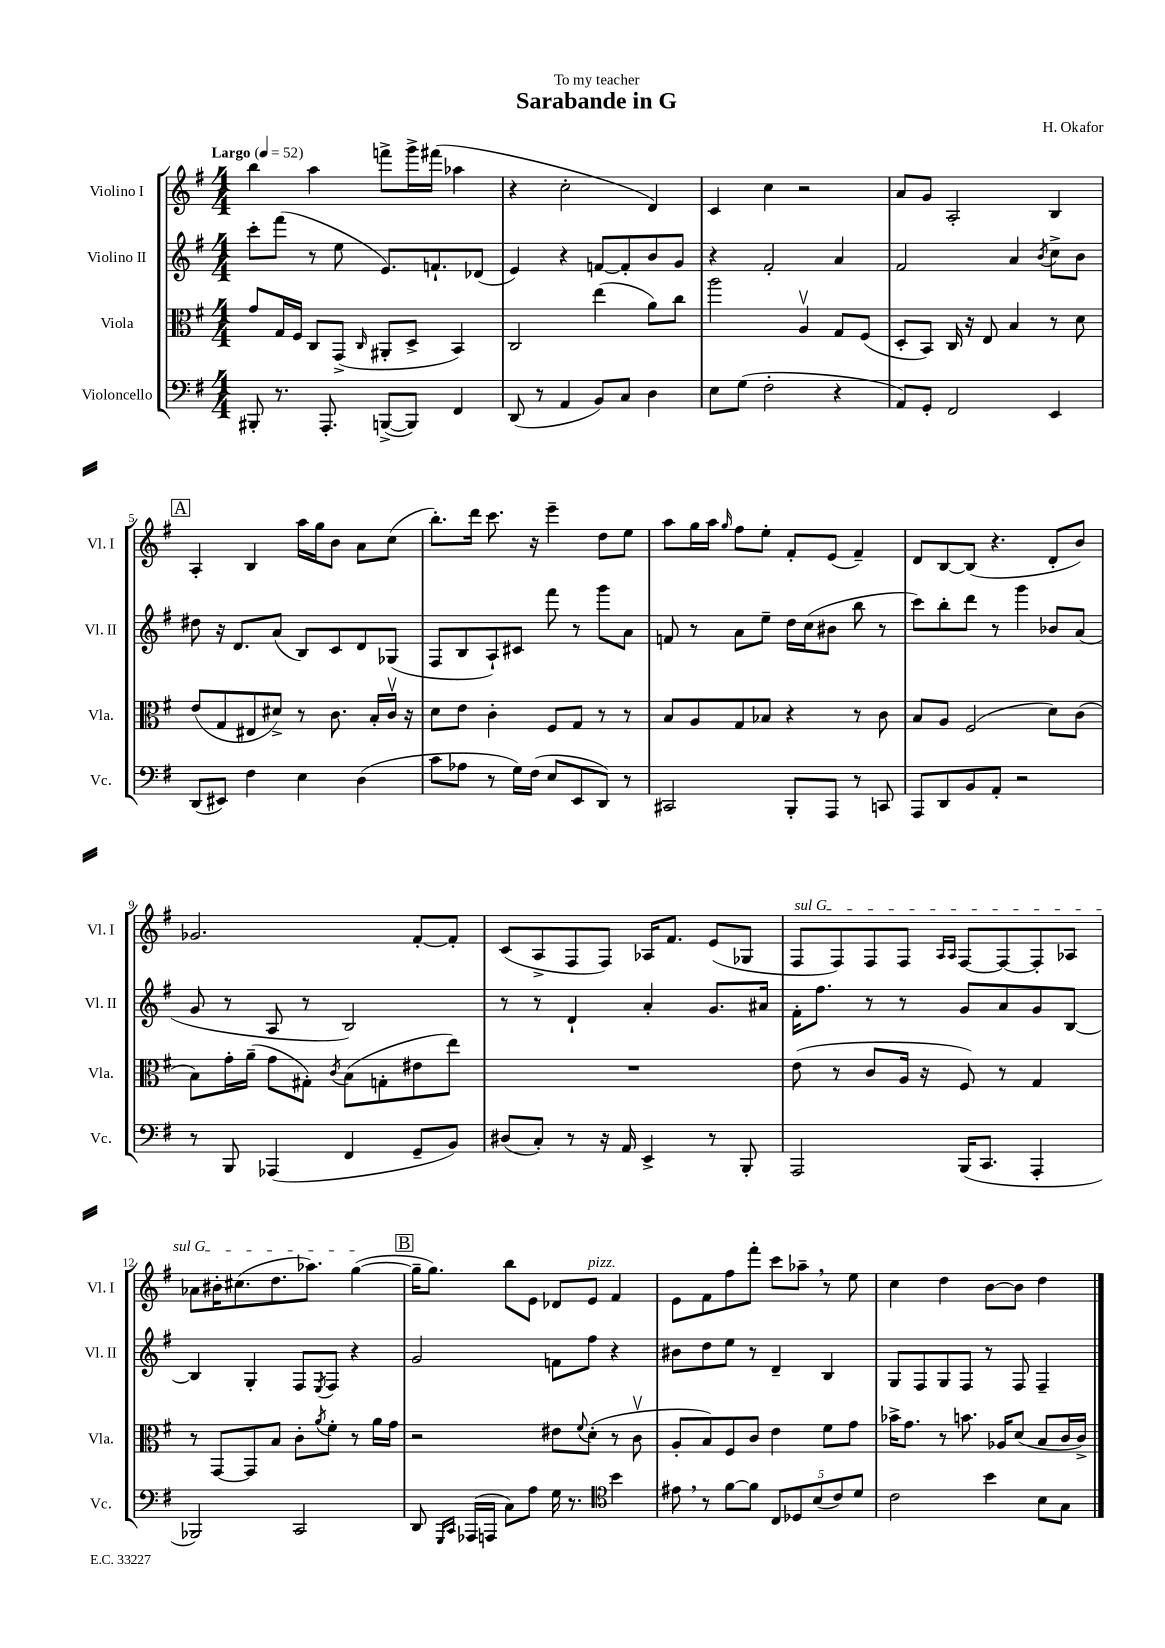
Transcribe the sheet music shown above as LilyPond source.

\header { title = "Sarabande in G" composer = "H. Okafor" dedication = "To my teacher" }
<<
\new StaffGroup <<
\new Staff = "s0" \with { instrumentName = "Violino I" shortInstrumentName = "Vl. I" } {
    \clef treble \key g \major \numericTimeSignature \time 4/4 \tempo "Largo" 4 = 52
    b''4 a''4 f'''8-> g'''16-> fis'''16( aes''4 |
    r4 c''2-. d'4) |
    c'4 c''4 r2 |
    a'8 g'8 a2-. b4 |
    \mark \markup { \box "A" } a4-. b4 a''16 g''16 b'8 a'8 c''8( |
    b''8.-.) d'''16 c'''8. r16 e'''4-- d''8 e''8 |
    a''8 g''16 a''16 \grace { g''16 } fis''8 e''8-. fis'8-. e'8( fis'4--) |
    d'8 b8~ b8( r4. d'8-. b'8) |
    ges'2. fis'8~-. fis'8-. |
    c'8( a8-> fis8 fis8) aes16 fis'8. e'8( ges8 |
    \once \override TextSpanner.bound-details.left.text = \markup { \italic "sul G" } fis8\startTextSpan fis8) fis8 fis8 \grace { a16 a16 } fis8~ fis8~ fis8-. aes8 |
    aes'8 bis'16-. cis''8.( d''8. aes''8.) g''4~\stopTextSpan( |
    \mark \markup { \box "B" } g''16-- g''8.) b''8 e'8 des'8 e'8^\markup { \italic "pizz." } fis'4 |
    e'8 fis'8 fis''8 fis'''8-. c'''8 aes''8-- \breathe r8 e''8 |
    c''4 d''4 b'8~ b'8 d''4 \bar "|." |
}
\new Staff = "s1" \with { instrumentName = "Violino II" shortInstrumentName = "Vl. II" } {
    \clef treble \key g \major \numericTimeSignature \time 4/4
    c'''8-. fis'''8( r8 e''8 e'8.) f'8.-! des'8( |
    e'4) r4 f'8~ f'8-. b'8 g'8 |
    r4 fis'2-. a'4 |
    fis'2 a'4 \acciaccatura { b'8 } c''8-> b'8 |
    \mark \markup { \box "A" } dis''8 r16 d'8. a'8( b8) c'8 d'8 ges8( |
    fis8 b8 a8-!) cis'8 fis'''8 r8 g'''8 a'8 |
    f'8 r8 a'8 e''8-- d''16 c''16( bis'8 b''8 r8 |
    c'''8) b''8-. d'''8 r8 g'''4 bes'8 a'8( |
    g'8 r8 a8 r8 b2) |
    r8 r8 d'4-! a'4-. g'8. ais'16 |
    fis'16-. fis''8. r8 r8 g'8 a'8 g'8 b8~ |
    b4 g4-. fis8 \acciaccatura { e8 } fis8 r4 |
    \mark \markup { \box "B" } g'2 f'8 fis''8 r4 |
    bis'8 d''8 e''8 r8 d'4-- b4 |
    g8 fis8 g8 fis8 r8 fis8 fis4-- \bar "|." |
}
\new Staff = "s2" \with { instrumentName = "Viola" shortInstrumentName = "Vla." } {
    \clef alto \key g \major \numericTimeSignature \time 4/4
    g'8 g16 fis16 c8 g,8->( \grace { c16 } ais,8-. d8-> b,4) |
    c2 e''4( a'8) c''8 |
    a''2 a4\upbow g8 fis8( |
    d8-. b,8) c16 r16 e8 b4 r8 d'8 |
    \mark \markup { \box "A" } e'8( g8 eis8 dis'8->) r8 c'8. b16-. c'16\upbow r16 |
    d'8 e'8 c'4-. fis8 g8 r8 r8 |
    b8 a8 g8 bes8 r4 r8 c'8 |
    b8 a8 fis2( d'8) c'8( |
    b8) g'16-. a'16--( g'8 gis8-.) \acciaccatura { c'8 } b8( g8-. eis'8 e''8) |
    R1 |
    e'8( r8 c'8 a16 r16 fis8) r8 g4 |
    r8 g,8~ g,8 b8 c'8-. \acciaccatura { a'8 } fis'8-. r8 a'16 g'16 |
    \mark \markup { \box "B" } r2 eis'8 \appoggiatura { fis'8 } d'8-.( r8 c'8\upbow |
    a8-. b8) fis8 c'8 e'4 fis'8 g'8 |
    bes'16-> g'8. r8 b'8. aes16 d'8( b8 c'16 c'16->) \bar "|." |
}
\new Staff = "s3" \with { instrumentName = "Violoncello" shortInstrumentName = "Vc." } {
    \clef bass \key g \major \numericTimeSignature \time 4/4
    bis,,8-. r8. a,,8.-. b,,8~->( b,,8) fis,4 |
    d,8( r8 a,4 b,8) c8 d4 |
    e8 g8( fis2-. r4 |
    a,8) g,8-. fis,2 e,4 |
    \mark \markup { \box "A" } d,8( eis,8) fis4 e4 d4( |
    c'8 aes8 r8 g16) fis16( e8 e,8 d,8) r8 |
    cis,2 b,,8-. a,,8 r8 c,8 |
    a,,8 d,8 b,8 a,8-. r2 |
    r8 b,,8 aes,,4( fis,4 g,8-- b,8) |
    dis8( c8-.) r8 r16 a,16 e,4-> r8 b,,8-. |
    a,,2 b,,16( c,8. a,,4-. |
    bes,,2) c,2 |
    \mark \markup { \box "B" } d,8 \grace { g,,16 c,16 } aes,,16( a,,16 c8) a8 g16 r8. \clef tenor b'4 |
    eis'8 \breathe r8 fis'8~ fis'8 \tuplet 5/4 { c8 des8 b8( c'8) d'8 } |
    c'2 b'4 b8 g8 \bar "|." |
}
>>
>>
